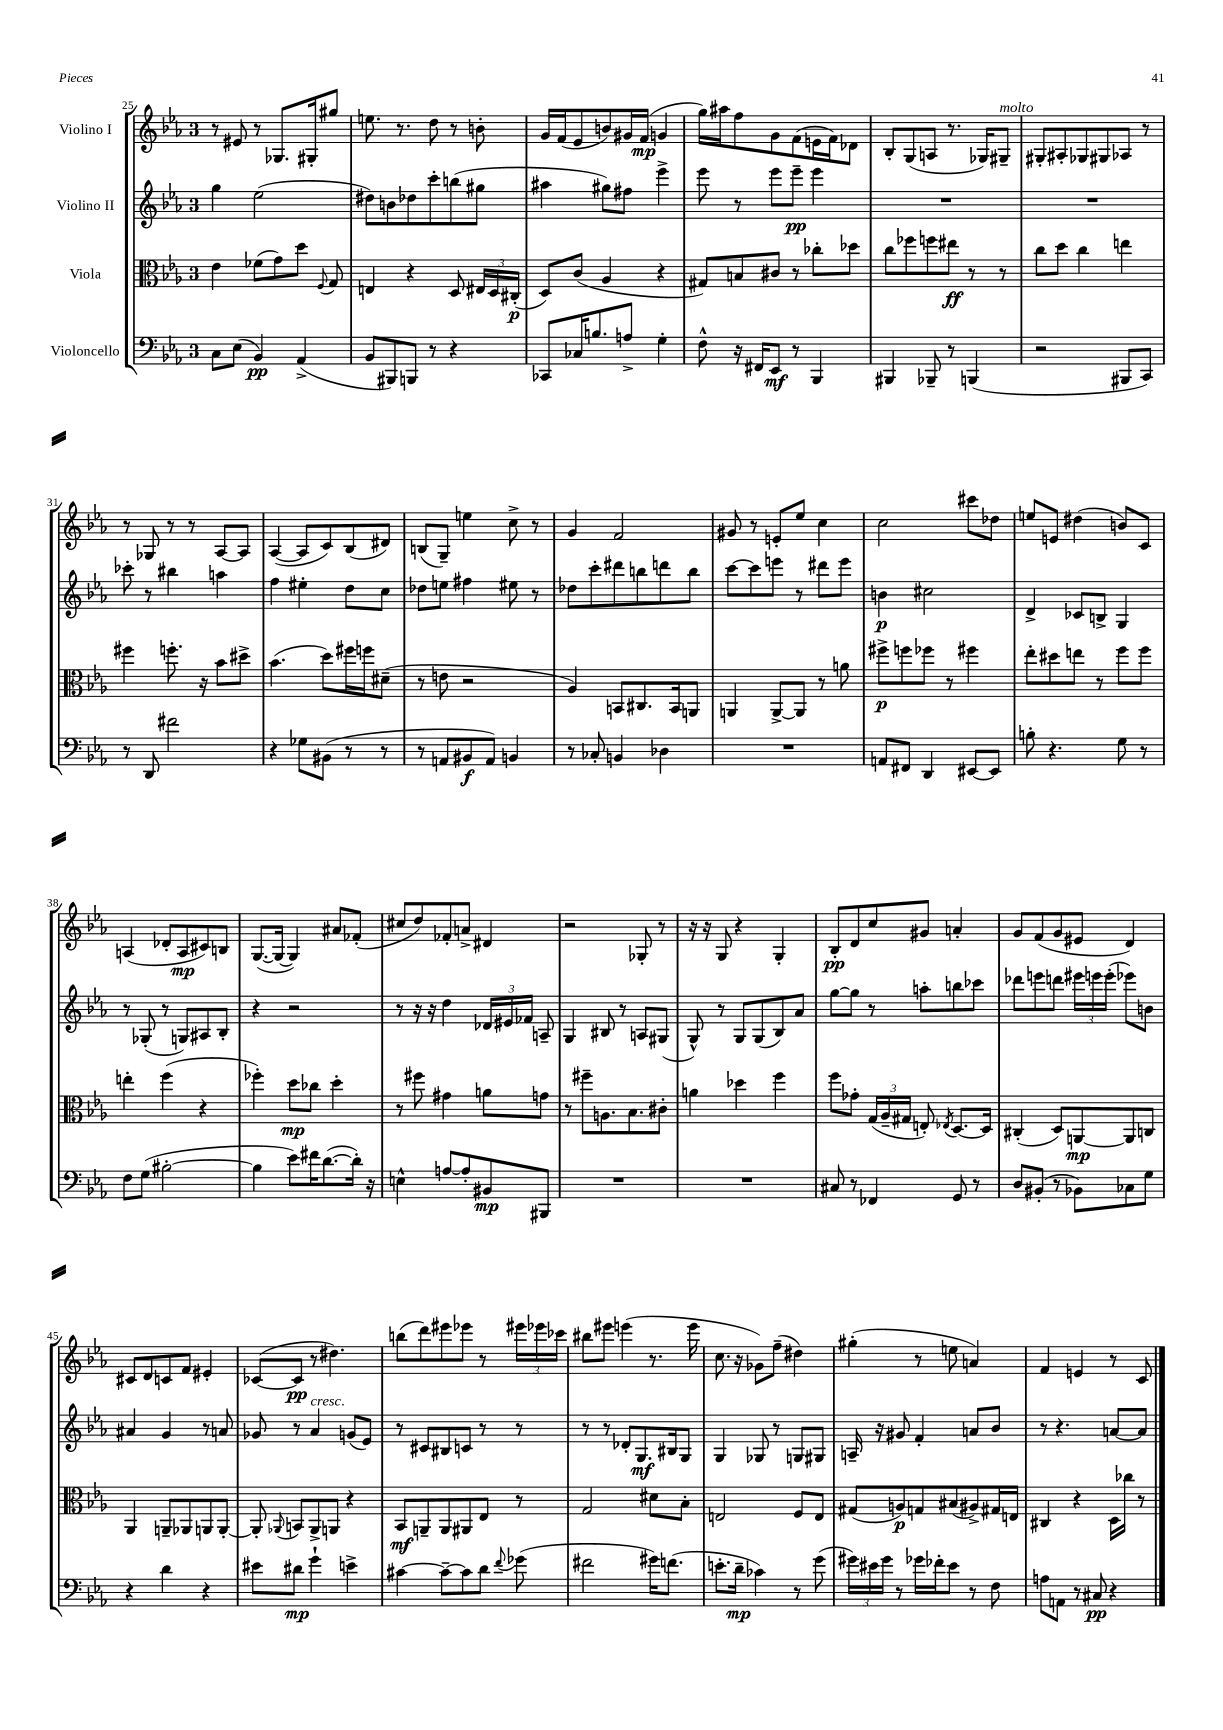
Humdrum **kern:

**kern	**dynam	**kern	**dynam	**kern	**dynam	**kern	**dynam
*part4	*part4	*part3	*part3	*part2	*part2	*part1	*part1
*staff4	*staff4	*staff3	*staff3	*staff2	*staff2	*staff1	*staff1
*I"Violoncello	*	*I"Viola	*	*I"Violino II	*	*I"Violino I	*
*clefF4	*	*clefC3	*	*clefG2	*	*clefG2	*
*k[b-e-a-]	*	*k[b-e-a-]	*	*k[b-e-a-]	*	*k[b-e-a-]	*
*M3/4	*	*M3/4	*	*M3/4	*	*M3/4	*
=25	=25	=25	=25	=25	=25	=25	=25
8C\L	.	4e-\	.	4gg\	.	8r	.
(8E-\J	.	.	.	.	.	8e#X/	.
4BB-/)	pp	(8f-X\L	.	(2ee-\	.	8r	.
.	.	8g\)	.	.	.	8.G-X/L	.
(4AA-^/	.	8dd\J	.	.	.	.	.
.	.	.	.	.	.	16G#X'/k	.
.	.	8qqF/	.	.	.	.	.
.	.	8G/	.	.	.	8gg#X/J	.
=26	=26	=26	=26	=26	=26	=26	=26
8BB-/L	.	4En/	.	8dd#X\L)	.	8.een\	.
8BBB#X/)	.	.	.	8bn\	.	.	.
.	.	.	.	.	.	8.r	.
8BBBn/J	.	4r	.	8dd-X\	.	.	.
8r	.	.	.	8ccc'\	.	8dd\	.
4r	.	8D/	.	(8bbn\	.	8r	.
.	.	24E#X/LL	.	8gg#X\J	.	8bn'\	.
.	.	24D/	.	.	.	.	.
.	.	(24C#X'/JJ	p	.	.	.	.
=27	=27	=27	=27	=27	=27	=27	=27
8CC-X/L	.	8D/L)	.	4aa#X\	.	16g/LL	.
.	.	.	.	.	.	(16f/J	.
16C-X/K	.	(8c/J	.	.	.	8e-/	.
8.Bn/	.	.	.	.	.	.	.
.	.	4A-/	.	8gg#X\L)	.	8bn/)	.
8An^/J	.	.	.	8ff#X\J	.	16g#X/L	.
.	.	.	.	.	.	(16f/JJ	mp
4G'\	.	4r	.	4eee-^\	.	4gn/	.
=28	=28	=28	=28	=28	=28	=28	=28
8F^^\	.	8G#X/L)	.	8eee-\	.	16gg\LL)	.
.	.	.	.	.	.	16aa#X\J	.
16r	.	8Bn/	.	8r	.	8ff\	.
16FF#X/KL	.	.	.	.	.	.	.
8EE-/J	mf	8c#X/J	.	8eee-\L	.	8g\	.
8r	.	8r	.	8eee-~\J	pp	(8f\	.
4BBB-/	.	8cc-X'\L	.	4eee-\	.	16en\L	.
.	.	.	.	.	.	16f\J)	.
.	.	8dd-X\J	.	.	.	8d-X\J	.
=29	=29	=29	=29	=29	=29	=29	=29
4BBB#X/	.	8cc\L	.	2.r	.	8B-'/L	.
.	.	8ff-X\	.	.	.	(8G/	.
8BBB-X~/	.	8ffn\	.	.	.	8An/J	.
8r	.	8ee#X\J	ff	.	.	8.r	.
(4BBBn/	.	8r	.	.	.	.	.
.	.	.	.	.	.	16G-X/KL)	.
!	!	!	!	!	!	!LO:TX:a:i:t=molto	!
.	.	8r	.	.	.	8G#X~/J	.
=30	=30	=30	=30	=30	=30	=30	=30
2r	.	8cc\L	.	2.r	.	8G#X'/L	.
.	.	8dd\J	.	.	.	8A#X'/	.
.	.	4cc\	.	.	.	8G-X/	.
.	.	.	.	.	.	8G#X/	.
8BBB#X/L	.	4een\	.	.	.	8A-X/J	.
8CC/J)	.	.	.	.	.	8r	.
!!LO:LB:g=z
=31	=31	=31	=31	=31	=31	=31	=31
8r	.	4ff#X\	.	8ccc-X'\	.	8r	.
8DD/	.	.	.	8r	.	8G-X/	.
2f#X\	.	8.ffn'\	.	4bb#X\	.	8r	.
.	.	.	.	.	.	8r	.
.	.	16r	.	.	.	.	.
.	.	8b-\L	.	4aan\	.	[8A-/L	.
.	.	8dd#X^\J	.	.	.	8A-/J]	.
=32	=32	=32	=32	=32	=32	=32	=32
4r	.	(4.b-\	.	4ff\	.	([4A-/	.
8G-X\L	.	.	.	4ee#X'\	.	8A-/L]	.
(8BB#X\J	.	8dd\L)	.	.	.	8c/)	.
8r	.	16ff#X\L	.	8dd\L	.	(8B-/	.
.	.	16ffn\J	.	.	.	.	.
8r	.	(8d#X~\J	.	8cc\J	.	8d#X/J)	.
=33	=33	=33	=33	=33	=33	=33	=33
8r	.	8r	.	8dd-X\L	.	(8Bn/L	.
8AAn/L	.	8en\	.	8een\J	.	8G~/J)	.
8BB#X/	f	2r	.	4ff#X\	.	4een\	.
8AA/J)	.	.	.	.	.	.	.
4BBn/	.	.	.	8ee#X\	.	8cc^\	.
.	.	.	.	8r	.	8r	.
=34	=34	=34	=34	=34	=34	=34	=34
8r	.	4A-/)	.	8dd-X\L	.	4g/	.
8C-X'/	.	.	.	8ccc'\	.	.	.
4BBn/	.	8BBn/L	.	8ddd#X\	.	2f/	.
.	.	8.C#X/	.	8bbn\	.	.	.
4D-X\	.	.	.	8dddn\	.	.	.
.	.	16BB/k	.	.	.	.	.
.	.	8AAn/J	.	8bb\J	.	.	.
=35	=35	=35	=35	=35	=35	=35	=35
2.r	.	4AAn/	.	[8ccc\L	.	8g#X/	.
.	.	.	.	8ccc\]	.	8r	.
.	.	[8AA^/L	.	8eeen\J	.	8en'/L	.
.	.	8AA/J]	.	8r	.	8ee-/J	.
.	.	8r	.	8ddd#X\L	.	4cc\	.
.	.	8an\	.	8eee\J	.	.	.
=36	=36	=36	=36	=36	=36	=36	=36
8AAn/L	.	8ff#X^\L	p	4bn\	p	2cc\	.
8FF#X/J	.	8ffn\	.	.	.	.	.
4DD/	.	8ff-X\J	.	2cc#X\	.	.	.
.	.	8r	.	.	.	.	.
[8EE#X/L	.	4ff#X\	.	.	.	8ccc#X\L	.
8EE#/J]	.	.	.	.	.	8dd-X\J	.
=37	=37	=37	=37	=37	=37	=37	=37
8Bn'\	.	8ee-'\L	.	4d^/	.	8een/L	.
4.r	.	8dd#X\	.	.	.	8en/J	.
.	.	8een\J	.	8c-X/L	.	(4dd#X\	.
.	.	8r	.	8Bn^/J	.	.	.
8G\	.	8ff\L	.	4G/	.	8bn/L)	.
8r	.	8ff\J	.	.	.	8c/J	.
!!LO:LB:g=z
=38	=38	=38	=38	=38	=38	=38	=38
8F\L	.	4een'\	.	8r	.	(4An/	.
(8G\J	.	.	.	(8G-X'/	.	.	.
[2B#X'\	.	(4ff\	.	8r	.	8d-X'/L	.
.	.	.	.	8Gn/L)	.	8A/	mp
.	.	4r	.	8A#X/	.	8c#X/)	.
.	.	.	.	8B-'/J	.	8Bn/J	.
=39	=39	=39	=39	=39	=39	=39	=39
4B#\]	.	4ff-X'\)	.	4r	.	([8.G/L	.
.	.	.	.	.	.	16G/Jk_	.
8e-\L)	.	8dd\L	mp	2r	.	4G/])	.
16f#X\K	.	8cc-X\J	.	.	.	.	.
([8.d\	.	.	.	.	.	.	.
.	.	4dd'\	.	.	.	8a#X/L	.
16d'\Jk])	.	.	.	.	.	(8f-X'/J	.
16r	.	.	.	.	.	.	.
=40	=40	=40	=40	=40	=40	=40	=40
4En^^\	.	8r	.	8r	.	8cc#X/L	.
.	.	8ff#X\	.	16r	.	8dd/)	.
.	.	.	.	16r	.	.	.
[8An/L	.	4g#X\	.	4dd\	.	8f-X'/	.
8A'/]	.	.	.	.	.	8an^/J	.
8BB#X/	mp	8an\L	.	24d-X/LL	.	4d#X/	.
.	.	.	.	24e#X/	.	.	.
.	.	.	.	24f-X/JJ	.	.	.
8BBB#X/J	.	8gn\J	.	8An~/	.	.	.
=41	=41	=41	=41	=41	=41	=41	=41
2.r	.	8r	.	4G/	.	2r	.
.	.	8ff#X~\L	.	.	.	.	.
.	.	8.An\	.	8B#X/	.	.	.
.	.	.	.	8r	.	.	.
.	.	8.B-\	.	.	.	.	.
.	.	.	.	8An/L	.	8G-X'/	.
.	.	8c#X'\J	.	(8G#X/J	.	8r	.
=42	=42	=42	=42	=42	=42	=42	=42
2.r	.	4an\	.	8G^^/)	.	16r	.
.	.	.	.	.	.	16r	.
.	.	.	.	8r	.	8G/	.
.	.	4dd-X\	.	8G/L	.	4r	.
.	.	.	.	(8G/	.	.	.
.	.	4ff\	.	8B-/)	.	4G'/	.
.	.	.	.	8a-/J	.	.	.
=43	=43	=43	=43	=43	=43	=43	=43
8C#X/	.	8ff\L	.	[8gg\L	.	8B-'/L	pp
8r	.	8g-X'\J	.	8gg\J]	.	8d/	.
4FF-X/	.	(24G/LL	.	8r	.	8cc/	.
.	.	24A-~/	.	.	.	.	.
.	.	24G#X/JJ	.	.	.	.	.
.	.	8En'/)	.	8aan'\L	.	8g#X/J	.
.	.	8qE-X/	.	.	.	.	.
8GG/	.	[8.D/L	.	8bbn\	.	4an'/	.
8r	.	.	.	8ccc-X\J	.	.	.
.	.	16D/Jk]	.	.	.	.	.
=44	=44	=44	=44	=44	=44	=44	=44
8D/L	.	(4C#X'/	.	8ddd-X\L	.	8g/L	.
(8BB#X'/J	.	.	.	8eeen\	.	(8f/	.
8r	.	8D/L)	.	8dddn\J	.	8g/	.
8BB-X\L)	.	[8AAn/	mp	24eee#X\LL	.	8e#X/J	.
.	.	.	.	24eeen\	.	.	.
.	.	.	.	(24eee'\JJ	.	.	.
8C-X\	.	8AA/]	.	8eee-X\L)	.	4d/)	.
8G\J	.	8Cn/J	.	8bn\J	.	.	.
!!LO:LB:g=z
=45	=45	=45	=45	=45	=45	=45	=45
4r	.	4AA-/	.	4a#X/	.	8c#X/L	.
.	.	.	.	.	.	8d/	.
4d\	.	8AAn~/L	.	4g/	.	8cn/	.
.	.	8AA-X/	.	.	.	8f/J	.
4r	.	8AAn/	.	8r	.	4e#X'/	.
.	.	[8AA'/J	.	8an/	.	.	.
=46	=46	=46	=46	=46	=46	=46	=46
8e#X\L	.	8AA'/]	.	8g-X/	.	([8c-X/L	.
.	.	8qqAA-X/	.	.	.	.	.
8d#X\J	mp	8BBn/L	.	8r	.	8c-/J]	pp
!	!	!	!	!LO:TX:a:i:t=cresc.	!	!	!
4g`\	.	8AA-^/	.	4a-/	.	8r	.
.	.	8AAn/J	.	.	.	4.dd#X\)	.
4en^\	.	4r	.	(8gn/L	.	.	.
.	.	.	.	8e-/J)	.	.	.
=47	=47	=47	=47	=47	=47	=47	=47
[4c#X\	.	8BB-/L	mf	8r	.	(8bbn\L	.
.	.	8AAn~/	.	8c#X/L	.	8ddd\)	.
8c#~\L_	.	8AA/	.	8B#X/	.	8eee#X\	.
8c#\]	.	8AA#X/	.	8cn/J	.	8eee-X\J	.
8d\J	.	8E-/J	.	8r	.	8r	.
8qqf/	.	.	.	.	.	.	.
(8g-X\	.	8r	.	8r	.	24eee#X\LL	.
.	.	.	.	.	.	24eee-X\	.
.	.	.	.	.	.	24ccc-X\JJ	.
=48	=48	=48	=48	=48	=48	=48	=48
2f#X\	.	2G/	.	8r	.	8bb#X\L	.
.	.	.	.	8r	.	8eee#X\J	.
.	.	.	.	8d-X'/L	.	(4eeen\	.
.	.	.	.	8.G/	mf	.	.
16g#X\KL)	.	8d#X\L	.	.	.	8.r	.
(8.fn\J	.	.	.	16B#X/k	.	.	.
.	.	8B-'\J	.	8G/J	.	.	.
.	.	.	.	.	.	16eee\	.
=49	=49	=49	=49	=49	=49	=49	=49
8.en'\L	.	2En/	.	4G/	.	8.cc\	.
16d~\Jk	mp	.	.	.	.	16r	.
4c-X\)	.	.	.	8G-X/	.	8g-X\L)	.
.	.	.	.	8r	.	(8ff~\J	.
8r	.	8F/L	.	8Gn/L	.	4dd#X\)	.
(8g\	.	8E/J	.	8G#X/J	.	.	.
=50	=50	=50	=50	=50	=50	=50	=50
24g#X\LL)	.	(8G#X/L	.	16An~/	.	(4gg#X'\	.
24e#X\	.	.	.	.	.	.	.
.	.	.	.	16r	.	.	.
24g#\JJ	.	.	.	.	.	.	.
8r	.	8An/)	p	8g#X/	.	.	.
16g-X\LL	.	8Gn/	.	4f'/	.	8r	.
16f-X'\J	.	.	.	.	.	.	.
8e#\J	.	(8B#X/	.	.	.	8een\	.
8r	.	8A#X^/)	.	8an/L	.	4an/)	.
8F\	.	16G#X/L	.	8b-/J	.	.	.
.	.	16En/JJ	.	.	.	.	.
=51	=51	=51	=51	=51	=51	=51	=51
8An\L	.	4C#X/	.	8r	.	4f/	.
8AAn\J	.	.	.	4.r	.	.	.
8r	.	4r	.	.	.	4en/	.
8C#X/	pp	.	.	.	.	.	.
4r	.	16D\LL	.	[8an/L	.	8r	.
.	.	16cc-X\JJ	.	.	.	.	.
.	.	8r	.	8a/J]	.	8c/	.
==	==	==	==	==	==	==	==
*-	*-	*-	*-	*-	*-	*-	*-
